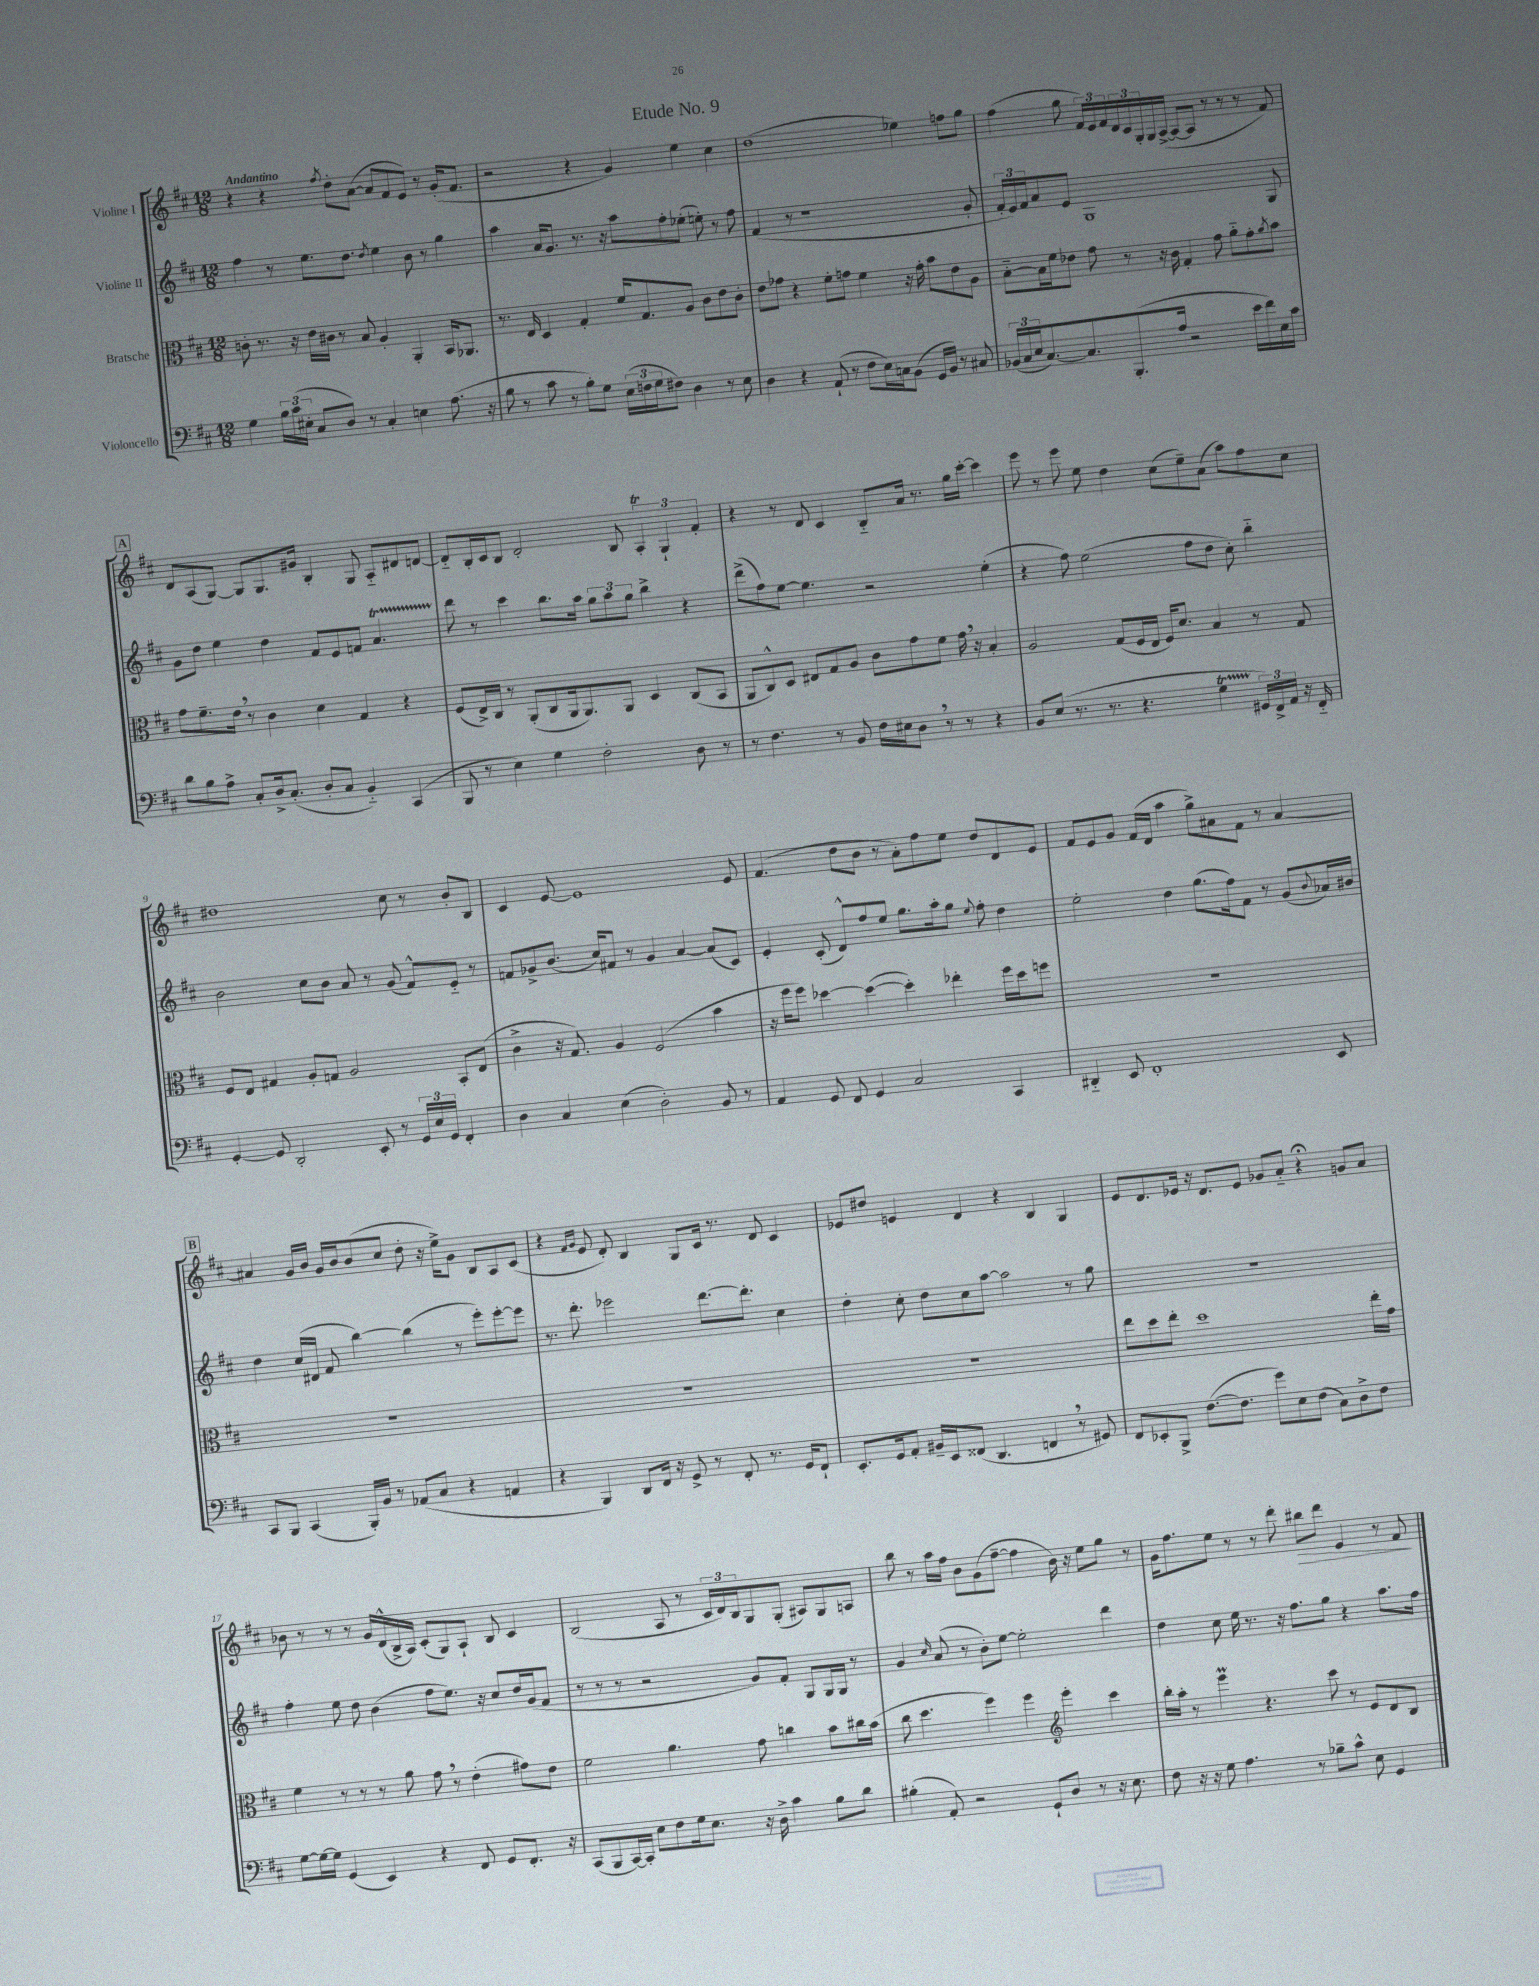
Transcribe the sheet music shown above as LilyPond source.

\header { title = "Etude No. 9" }
<<
\new StaffGroup <<
\new Staff = "s0" \with { instrumentName = "Violine I" } {
    \clef treble \key d \major \numericTimeSignature \time 12/8 \tempo "Andantino"
    r4 r4 \acciaccatura { fis''8 } d''8-. a'8~( a'8 fis'8 e'8) r8 g'16-.( fis'8. |
    r2 r4 g'4) e''4 cis''4 |
    d''1( ees''4) f''8 g''8 |
    fis''4( g''8 \tuplet 3/2 { fis'16) e'16 fis'16 } \tuplet 3/2 { d'16 cis'16 g16-. } g16 a16~->( a8~ a8 r8 r8 r8 fis'8) |
    \mark \markup { \box "A" } d'8 a8( g8~) g8 g8. gis'16 b4-. g8 a8-_ dis'8 d'8~ |
    d'8-_ b16-. cis'16 b8 d'2-. b8 \tuplet 3/2 { a4-.\trill g4-! fis'4-. } |
    r4 r8 d'8 cis'4 b8-_ a'16 r8. g''16 cis'''16~-. cis'''4 |
    e'''8 r8 e'''8 e''8 d''4 cis''8( e''8--) a'8( a''8) fis''8 cis''8 |
    dis''1 cis''8 r8 b'8-. b8 |
    cis'4 e'8~ e'1 e'8 |
    fis'4.( d''8 b'8 r8 a'8-.) fis''8 e''8 d''8 d'8 e'8 |
    fis'8 e'8 g'8 fis'16( d'16 a''4 g''8->) ais'8 fis'8 r8 ais'4~ |
    \mark \markup { \box "B" } ais'4 g'16 b'16 g'16 b'16 b'8( cis''8 d''8-. r16 e''16->) g'8 b8 a8 cis'8( |
    r4 \grace { fis'16 g'16 } e'8 d'8-.) b4 g8 cis'16 r8. d'8 cis'4 |
    ees'8 dis''8 e'4 d'4 r4 b4 g4 |
    e'8 d'8. ees'16 r16 d'8. ees'8 ges'8 a'8-_ r4\fermata g'8 a'8 |
    bes'8 r8 r8 r8 g'16 d'16-^( b16-> a16) cis'8-.( g8) a8-! b8 cis'4 |
    b2( a8 r8 \tuplet 3/2 { cis'16 d'16) b16 } g8 g8-.( ais8) g8 a8 |
    b''8 r8 a''16 fis''16 b'8 g'8( fis''8~-- fis''4 b'16) r16 e''8 g''8 r8 |
    g'16 fis''8. e''8 r8 r8 d'''8-. bis''8\> d'''8 e'4 r8 fis'8\! \bar "|." |
}
\new Staff = "s1" \with { instrumentName = "Violine II" } {
    \clef treble \key d \major \numericTimeSignature \time 12/8
    fis''4 r8 e''8. d''8. \acciaccatura { d''8 } e''4 b'8 r8 g''4 |
    a''4 a'16 g'8. r8. r16 a''8 fis''8-. ees''8-.( e''8-.) r8 fis''8 |
    fis'4( r8 r1 g'8-. |
    \tuplet 3/2 { fis'16-. e'16) fis'16 } a'8 e'8 g1 g8 |
    \mark \markup { \box "A" } g'8 d''8 e''4 d''4 fis'8 e'8 f'8 a'4.\startTrillSpan |
    d'''8\stopTrillSpan r8 cis'''4 b''8. a''16 \tuplet 3/2 { g''8 a''8 g''8 } b''4-> r4 |
    d'''8->( fis''8) e''8~ e''4. r2 e''4-.( |
    r4 fis''8) e''2( fis''8 d''8 cis''8-.) b''4-_ |
    b'2 cis''8 b'8 a'8 r8 g'8( fis'8-^) e'8-_ r8 |
    f'8 ges'8-> b'8.( cis''16) fis'8 r8 ges'4 a'4~ a'8( cis'8) |
    e'4-. cis'8-.( d'8-^) fis''8 e''8 g''8. a''16-. g''8 \appoggiatura { e''8 } fis''8-. d''4 |
    e''2-. d''4 g''8.( fis''16) fis'8 r8 g'8( \appoggiatura { b'8 } aes'16) bis'16 |
    \mark \markup { \box "B" } d''4 cis''16( dis'16 fis'8 b''4~) b''4( r8 e'''8-.) e'''8~-. e'''8 |
    r8. d'''8.-. ees'''2 d'''8.~ d'''8.-. cis''4 |
    d''4-. cis''8-. d''8 cis''8 a''8~ a''2 r8 g''8 |
    R1. |
    fis''4-. e''8 d''8 b'4( fis''8 e''8.) r16 cis''8 d''16 g'16( fis'8 |
    r8 r8 r8 r2 g'8) fis'8-. g8 g16 g16 r8 |
    g'4 \grace { cis''16 } a'8( r8 b'8-.) e''8~ e''2-. d'''4 |
    d''4 cis''8 e''16 r8. r16 fis''8. g''8 r4 a''8. fis''16 \bar "|." |
}
\new Staff = "s2" \with { instrumentName = "Bratsche" } {
    \clef alto \key d \major \numericTimeSignature \time 12/8
    c'8-. r8. r16 e'16 cis'16 r8 b8 a4-. a,4-. b,16 aes,8. |
    r8. e16 d4 g4-. fis'16 g8. a8 cis'8 e'8 cis'8-. |
    e'8 ges'8 r4 fis'8-. g'8 fis'4 r16 g'16-. b'8 e'8 a8 |
    b8~-_ b16 fis'16 ees'8 g'8 r8 r16 cis'16 g4-. g'8 a'8-_ g'8-. \acciaccatura { a'8 } b'8 |
    \mark \markup { \box "A" } g'8 fis'8.-- e'16 \breathe r8 cis'4 d'4 g4 r4 |
    fis8( e16->) cis16 r8 a,8-.( cis8 a,16 a,8.) a,8 d4 cis8( b,8 |
    a,8 cis8-^) d8 eis8 g8 a8 cis'8 g'8 fis'8 g'16 \breathe r16 b4-. |
    a2 g8( fis16 e16 fis16) d'8. b4 r8 g8 |
    fis8 e8 gis4 a8-. g8 a2 b,8-. e8( |
    cis'4-> r16 g8.) a4 fis2( b'4 |
    r16 fis''16 fis''8) des''4~ des''4~( des''4-.) ees''4-. fis''16 des''16 f''8 |
    R1. |
    \mark \markup { \box "B" } R1. |
    R1. |
    R1. |
    e''8 d''8 e''8-. d''1 e''16-. g'16 |
    fis'4 r8 r8 r8 a'8 g'8 \breathe r8 e'4-.( gis'8) e'8 |
    fis'2 a'4. g'8 c''4 b'8 cis''16 b'16( |
    cis''8 d''4. fis''4) fis''4 \clef treble e'''4-. cis'''4 |
    b''16-. a''16-. r8 e'''4\prall r4. cis'''8 r8 e'8 d'8 b8 \bar "|." |
}
\new Staff = "s3" \with { instrumentName = "Violoncello" } {
    \clef bass \key d \major \numericTimeSignature \time 12/8
    g4 \tuplet 3/2 { b16 cis'16( eis16-. } cis8 d8) r8 cis4-. e4 a8.( r16 |
    b8 r8 cis'8 r8 b8-.) g8 \tuplet 3/2 { e16( f16 g16 } fis8) d4 r8 e8 |
    d4 r4 a,8-!( r8 fis8 e16) c16 b,8( g,16 b,16) r8 cis8 |
    \tuplet 3/2 { bes,16( cis16 e16 } cis8.~) cis8. b,,8.-.( a16 r2 e'16 fis'16) e16 cis'16 |
    \mark \markup { \box "A" } d'8 b8 a8-> cis8-. d16-> cis8.-.( d8-. cis8 b,4-_) cis,4( |
    b,,8 r8 e4) g4 fis2-. d8 r8 |
    r8 fis4. r8 b,8 fis16 eis16 d8 \breathe r8 r8 r4 |
    b,8 e8( r8. r8. r4. g4\startTrillSpan \tuplet 3/2 { gis,16\stopTrillSpan) fis,16-> a,16 } r16 fis,16-_ |
    g,4~-. g,8 d,2-. e,8-. r8 \tuplet 3/2 { g,16 e16 g,16 } fis,4-. |
    d4 cis4 e4( d2-.) b,8 r8 |
    a,4 g,8 fis,8 g,4 cis2 cis,4 |
    dis,4-_ e,8 fis,1-. e,8 |
    \mark \markup { \box "B" } cis,8 b,,8 cis,4( b,,16-.) b,16 r8 aes,8( cis8 r4 a,4 |
    r4 b,,4) d,8 fis,16 r16 g,8-> r8 fis,8-. r8. g,16 fis,8-! |
    e,8.-. g,16 a,8-. bis,16-- e,16 fisis,8( d,4. f,4 \breathe r8 gis,8) |
    fis,8 ees,8-. b,,8-> fis8.~( fis8. g'8) e8 fis8( cis8) d8-> fis8 |
    g8~ g16~ g16 g,4( e,4) r4 fis,8 g,8 fis,8.-. r16 |
    cis,8( b,,8 cis,16~) cis,16-. e8 fis8 g16 e8. r16 d16-> cis'4 b8 d'8 |
    bis4-.( a,8-.) r2 g,8-! d8 r8 r16 e8. |
    fis8 r16 r16 g8 a4. r8 bes8-- cis'8-^ e8 g,4 \bar "|." |
}
>>
>>
